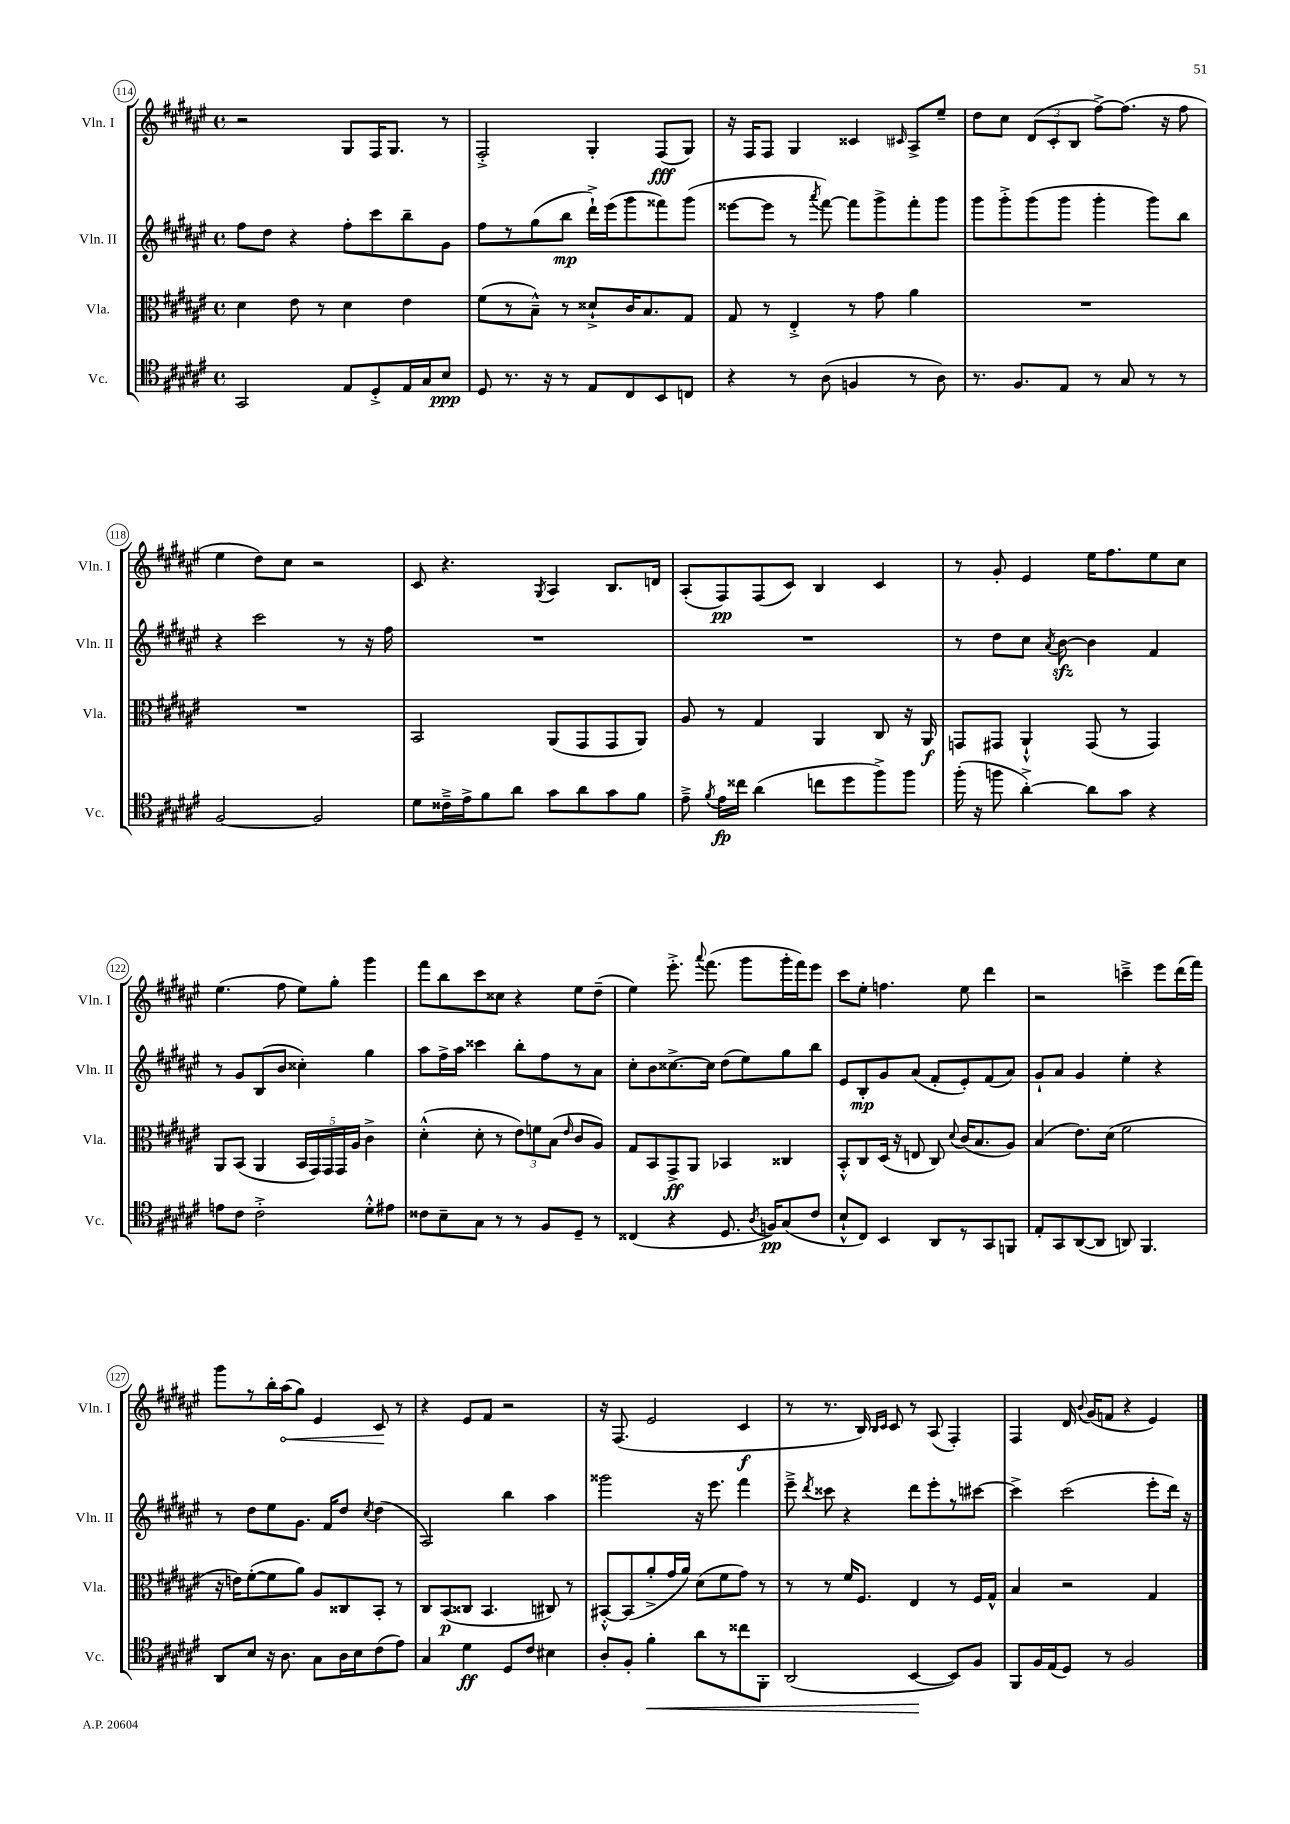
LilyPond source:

<<
\new StaffGroup <<
\new Staff = "s0" \with { instrumentName = "Vln. I" shortInstrumentName = "Vln. I" } {
    \clef treble \key fis \major \defaultTimeSignature \time 4/4
    \autoBeamOff r2 gis8[ fis16 gis8.] r8 |
    fis2-.-> gis4-. fis8[\fff( gis8]) |
    r16 fis16[ fis8] gis4 cisis'4 \grace { cis'16 } ais8[-> eis''8]-- |
    dis''8[ cis''8] \tuplet 3/2 { dis'8[( cis'8-. b8] } fis''8[~->) fis''8.]( r16 fis''8 |
    eis''4 dis''8[) cis''8] r2 |
    cis'8 r4. \acciaccatura { gis8 } ais4 b8.[ d'16] |
    ais8[-.( fis8\pp) fis8( cis'8]) b4 cis'4 |
    r8 gis'8-. eis'4 eis''16[ fis''8. eis''8 cis''8] |
    eis''4.( fis''8 eis''8[) gis''8]-. gis'''4 |
    fis'''8[ b''8 cis'''8 cisis''8] r4 eis''8[ dis''8]--( |
    eis''4) eis'''8.-.-> \appoggiatura { ais'''8 } fis'''8.( gis'''8[ gis'''16-. fis'''16) eis'''8] |
    cis'''8[ eis''8]-. f''4. eis''8 dis'''4 |
    r2 c'''4---> eis'''8[ dis'''16( fis'''16]) |
    gis'''8[ r8 b''16-. \once \override Hairpin.circled-tip = ##t ais''16\<( gis''8]) eis'4 cis'8\! r8 |
    r4 eis'8[ fis'8] r2 |
    r16 fis8.( eis'2 cis'4\f |
    r8 r8. b16) \grace { b16[ cis'16] } cis'8 r8 ais8( fis4-.) |
    fis4 dis'16 \appoggiatura { b'8 } gis'16[( f'8] r4 eis'4) \bar "|." |
}
\new Staff = "s1" \with { instrumentName = "Vln. II" shortInstrumentName = "Vln. II" } {
    \clef treble \key fis \major \defaultTimeSignature \time 4/4
    \autoBeamOff fis''8[ dis''8] r4 fis''8[-. cis'''8 b''8-- gis'8] |
    fis''8[ r8 gis''8( b''8]\mp dis'''16[-!->) eis'''16( gis'''8 fisis'''8) gis'''8]( |
    eisis'''8[~ eisis'''8] r8 \acciaccatura { ais'''8 } fis'''8~) fis'''8[ gis'''8-> fis'''8-. gis'''8] |
    gis'''8[ gis'''8-.-> gis'''8( gis'''8] gis'''4-. gis'''8[) b''8] |
    r4 cis'''2 r8 r16 fis''16 |
    R1 |
    R1 |
    r8 dis''8[ cis''8] \acciaccatura { ais'8 } b'8~\sfz b'4 fis'4 |
    r8 gis'8[ b8( b'8] cisis''4-.) gis''4 |
    ais''8[ fis''16-> ais''16] cisis'''4 b''8[-. fis''8 r8 ais'8] |
    cis''8[-. b'8 cisis''8.~-> cisis''16] dis''8[( eis''8) gis''8 b''8] |
    eis'8[ b8-.\mp gis'8 ais'8]( fis'8[-. eis'8-.) fis'8( ais'8]) |
    gis'8[-! ais'8] gis'4 eis''4-. r4 |
    r8 dis''8[ eis''8 gis'8.] fis'16[ dis''8] \acciaccatura { cis''8 } dis''4( |
    ais2) b''4 ais''4 |
    gisis'''2 r16 eis'''8. fis'''4 |
    eis'''8---> \acciaccatura { dis'''8 } cisis'''8 r4 dis'''8[ eis'''8-. r8 cis'''8]~ |
    cis'''4-> cis'''2( eis'''8[-. dis'''16]) r16 \bar "|." |
}
\new Staff = "s2" \with { instrumentName = "Vla." shortInstrumentName = "Vla." } {
    \clef alto \key fis \major \defaultTimeSignature \time 4/4
    \autoBeamOff dis'4 eis'8 r8 dis'4 eis'4 |
    fis'8[( r8 b8]---^) r8 disis'8[-!-> cis'16 b8. gis8] |
    gis8 r8 eis4-.-> r8 gis'8 ais'4 |
    R1 |
    R1 |
    b,2 ais,8[( gis,8 gis,8 ais,8]) |
    ais8 r8 gis4 ais,4 cis8 r16 ais,16\f |
    g,8[ gis,8] ais,4-!-^ gis,8( r8 gis,4) |
    ais,8[ b,8]( ais,4 \tuplet 5/4 { b,16[ gis,16) gis,16 gis,16 ais16] } cis'4-> |
    dis'4-.-^( dis'8-. r8 \tuplet 3/2 { eis'8[) f'8 b8]( } \grace { eis'16 } cis'8[ ais8]) |
    gis8[ b,8 gis,8->\ff ais,8] bes,4 cisis4 |
    b,8[-.-^ cis8 dis16]( r16 e8 cis8) \appoggiatura { dis'8 } cis'16[( b8. ais8]) |
    b4( eis'8.[) dis'16]( fis'2 |
    r16 e'16[) fis'8~-.( fis'8 ais'8]) ais8[ cisis8 b,8]-. r8 |
    cis8[ b,8\p( cisis8] b,4. cis8) r8 |
    bis,8[~-.-^ bis,8( ais'8-.-> gis'16 ais'16]) dis'8[( fis'8 gis'8]) r8 |
    r8 r8 fis'16[ fis8.] eis4 r8 fis16[ gis16]-^ |
    b4 r2 gis4 \bar "|." |
}
\new Staff = "s3" \with { instrumentName = "Vc." shortInstrumentName = "Vc." } {
    \clef tenor \key fis \major \defaultTimeSignature \time 4/4
    \autoBeamOff gis,2 eis8[ dis8-.-> eis16 gis16 b8]\ppp |
    dis8 r8. r16 r8 eis8[ cis8 b,8 c8] |
    r4 r8 ais8( f4 r8 ais8) |
    r8. fis8.[ eis8] r8 gis8 r8 r8 |
    fis2~ fis2 |
    dis'8[ cisis'16---> eis'16-> fis'8 ais'8] gis'8[ ais'8 gis'8 fis'8] |
    eis'8---> \acciaccatura { fis'8 } eis'16[\fp cisis''16] ais'4( c''8[ dis''8 fis''8->) fis''8] |
    fis''16-.( r16 f''8 ais'4~-.->) ais'8[ gis'8] r4 |
    e'8[ cis'8] cis'2-.-> dis'8[-.-^ eis'8] |
    cisis'8[ b8-- gis8] r8 r8 fis8[ dis8]-- r8 |
    cisis4( r4 dis8. \acciaccatura { ais8 } f16[\pp) gis8( cis'8] |
    b8[-!-^ cis8]) b,4 ais,8[ r8 gis,8 f,8] |
    eis8[-. gis,8 ais,8~( ais,8] a,8) fis,4. |
    ais,8[ b8] r16 ais8. gis8[ ais16 b16 cis'8( eis'8]) |
    gis4 dis'4\ff dis8[ cis'8] bis4 |
    ais8[-. fis8]-. fis'4-.\< ais'8[ r8 cisis''8 fis,8]-. |
    ais,2( b,4~\! b,8[) fis8] |
    fis,8[ fis16 eis16( dis8]) r8 fis2 \bar "|." |
}
>>
>>
\layout { \context { \Score currentBarNumber = #114 \override BarNumber.stencil = #(make-stencil-circler 0.1 0.3 ly:text-interface::print) } }
